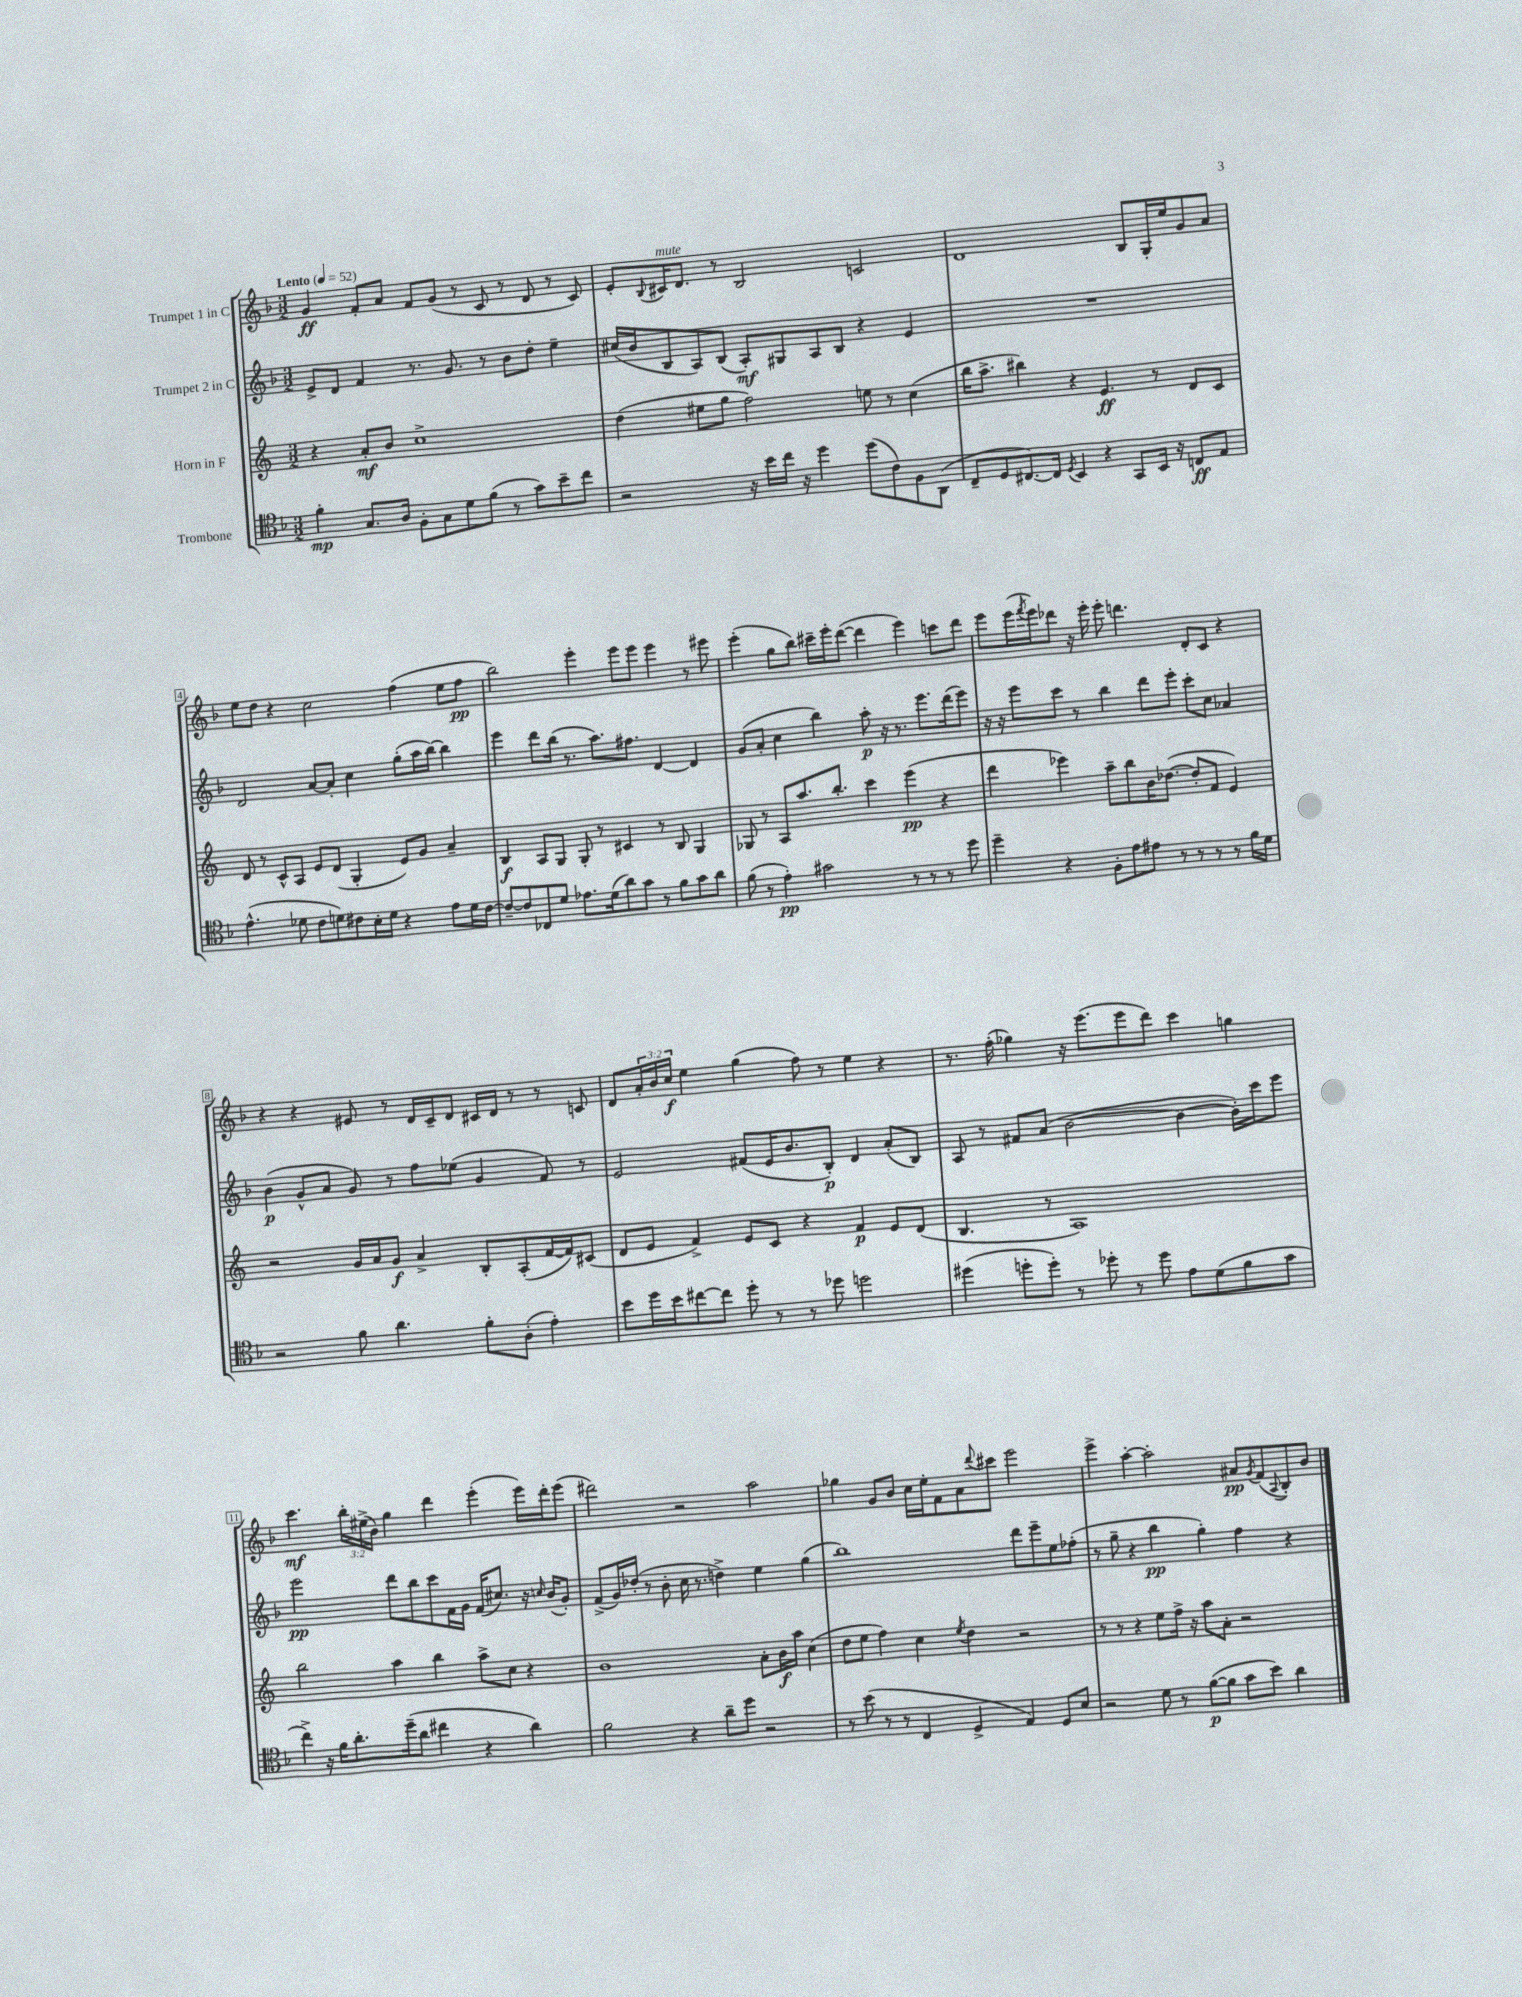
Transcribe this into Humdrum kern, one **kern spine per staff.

**kern	**dynam	**kern	**dynam	**kern	**dynam	**kern	**dynam
*part4	*part4	*part3	*part3	*part2	*part2	*part1	*part1
*staff4	*staff4	*staff3	*staff3	*staff2	*staff2	*staff1	*staff1
*I"Trombone	*	*I"Horn in F	*	*I"Trumpet 2 in C	*	*I"Trumpet 1 in C	*
*clefC4	*	*clefG2	*	*clefG2	*	*clefG2	*
*k[b-]	*	*k[]	*	*k[b-]	*	*k[b-]	*
*M3/2	*	*M3/2	*	*M3/2	*	*M3/2	*
*MM52	*	*MM52	*	*MM52	*	*MM52	*
=1	=1	=1	=1	=1	=1	=1	=1
!	!	!	!	!	!	!LO:TX:a:B:t=Lento	!
4f'\	mp	4r	.	8e^/L	.	4g/	ff
.	.	.	.	8d/J	.	.	.
8.G/L	.	8a'/L	mf	4f/	.	8f'/L	.
.	.	8b/J	.	.	.	8a/J	.
16A/Jk	.	.	.	.	.	.	.
8F'\L	.	1cc^	.	8.r	.	8f/L	.
8G\	.	.	.	.	.	(8g/J	.
.	.	.	.	8.g/	.	.	.
8d\	.	.	.	.	.	8r	.
(8f\J	.	.	.	8r	.	8c/	.
8r	.	.	.	8b-\L	.	8r	.
8g\L)	.	.	.	8dd'\J	.	8d/	.
8b-~\	.	.	.	4ee~\	.	8r	.
8cc\J	.	.	.	.	.	8c/)	.
=2	=2	=2	=2	=2	=2	=2	=2
2r	.	(4dd\	.	(16cc#X/LL	.	8e'/L	.
.	.	.	.	16b-/J	.	.	.
.	.	.	.	.	.	8qqB-/	.
!	!	!	!	!	!	!LO:TX:a:i:t=mute	!
.	.	.	.	8B-/	.	16c#X/K	.
.	.	.	.	.	.	8.d/J	.
.	.	8ee#X\L	.	8A/)	.	.	.
.	.	8gg\J	.	(8B-/J	.	8r	.
16r	.	2ff\)	.	8A'/L)	mf	2B-/	.
16b-\LL	.	.	.	.	.	.	.
16cc\JJ	.	.	.	8G#X/	.	.	.
16r	.	.	.	.	.	.	.
4dd\	.	.	.	8A/	.	.	.
.	.	.	.	8B-/J	.	.	.
(8dd\L	.	8een\	.	4r	.	2cn/	.
8c\)	.	8r	.	.	.	.	.
8F\	.	(4cc\	.	4e/	.	.	.
(8AA\J	.	.	.	.	.	.	.
=3	=3	=3	=3	=3	=3	=3	=3
8C~/L	.	16bb\KL	.	1.r	.	1d	.
.	.	8.aa^\J	.	.	.	.	.
8D/	.	.	.	.	.	.	.
[8.C#X/)	.	4bb#X\)	.	.	.	.	.
16C#/Jk]	.	.	.	.	.	.	.
8qD/	.	.	.	.	.	.	.
4BB-/	.	4r	.	.	.	.	.
4r	.	4.e/	ff	.	.	.	.
8GG/L	.	.	.	.	.	8B-/L	.
16BB-/Jk	.	8r	.	.	.	16G'/L	.
16r	.	.	.	.	.	16ee/J	.
8Cn/L	ff	8d/L	.	.	.	8g/	.
8E/J	.	8c/J	.	.	.	8a/J	.
!!LO:LB:g=z
=4	=4	=4	=4	=4	=4	=4	=4
(4.e^^\	.	8d/	.	2d/	.	8ee\L	.
.	.	8r	.	.	.	8dd\J	.
.	.	8c^^/L	.	.	.	4r	.
8d-X\	.	8A/J	.	.	.	.	.
8c\L	.	8e/L	.	[8a/L	.	2cc\	.
8dn\)	.	(8d/J	.	8a'/J]	.	.	.
8c#X\	.	4G'/	.	4cc\	.	.	.
16B-'\L	.	.	.	.	.	.	.
16d\JJ	.	.	.	.	.	.	.
4r	.	8e/L)	.	(8gg'\L	.	(4ff\	.
.	.	8g/J	.	16aa\L	.	.	.
.	.	.	.	[16bb-\JJ)	.	.	.
8e\L	.	4a~/	.	4bb-\]	.	8ee\L	.
16d\L	.	.	.	.	.	8ff\J	pp
[16c#\JJ	.	.	.	.	.	.	.
=5	=5	=5	=5	=5	=5	=5	=5
8c#~/L_	.	4B/	f	4eee\	.	2bb-\)	.
8c#/]	.	.	.	.	.	.	.
8C-X/	.	8A/L	.	8ddd\L	.	.	.
8d/J	.	8G/J	.	(16bb-\Jk	.	.	.
.	.	.	.	8.r	.	.	.
8.e-X\L	.	8G'/	.	.	.	4eee'\	.
.	.	8r	.	8.aa\L)	.	.	.
(16d\k	.	.	.	.	.	.	.
8a\)	.	4c#X/	.	.	.	8eee\L	.
.	.	.	.	8.ff#X\J	.	.	.
8g\J	.	.	.	.	.	8eee\J	.
8r	.	8r	.	[4d/	.	4eee\	.
8f\L	.	8B/	.	.	.	.	.
8g\	.	4G/	.	4d/]	.	8r	.
8a\J	.	.	.	.	.	8eee#X\	.
=6	=6	=6	=6	=6	=6	=6	=6
(8f\	.	8G-X/	.	(8g/L	.	(4eee'\	.
8r	.	8r	.	8a'/J	.	.	.
4e'\)	pp	8A/L	.	4cc\	.	8gg\L	.
.	.	8.aa/	.	.	.	8bb-\J)	.
2g#X\	.	.	.	4bb-\)	.	16ccc#X~\LL	.
.	.	8.bb'/J	.	.	.	16eee'\J	.
.	.	.	.	.	.	([8ddd\J	.
.	.	4ccc\	.	8aa'\	p	4ddd\]	.
.	.	.	.	16r	.	.	.
.	.	.	.	8.r	.	.	.
8r	.	(4eee\	pp	.	.	4eee\)	.
8r	.	.	.	8.eee\L	.	.	.
8r	.	4r	.	.	.	8cccn\L	.
.	.	.	.	(16ddd\k	.	.	.
8dd\	.	.	.	8eee\J)	.	8ddd\J	.
=7	=7	=7	=7	=7	=7	=7	=7
4dd~\	.	4ddd\	.	16r	.	8eee\L	.
.	.	.	.	16r	.	.	.
.	.	.	.	8eee\L	.	(16eee\L	.
.	.	.	.	.	.	8qfff/	.
.	.	.	.	.	.	16eee\J)	.
4r	.	4eee-X\)	.	8ccc\J	.	8ddd-X\J	.
.	.	.	.	8r	.	16r	.
.	.	.	.	.	.	16eee'\	.
8F'\L	.	8aa~\L	.	4bb-\	.	8eee'\	.
8e\	.	8bb\	.	.	.	4.dddn\	.
8e#X\J	.	16b\K	.	8ddd\L	.	.	.
.	.	([8.dd-X\J	.	.	.	.	.
8r	.	.	.	8eee'\J	.	.	.
8r	.	8dd-'/L]	.	8ccc'\L	.	8d'/L	.
8r	.	8f/J	.	8cc\J	.	8c/J	.
8r	.	4e/)	.	4a-X/	.	4r	.
16f\LL	.	.	.	.	.	.	.
16d\JJ	.	.	.	.	.	.	.
!!LO:LB:g=z
=8	=8	=8	=8	=8	=8	=8	=8
2r	.	2r	.	(4b-\	p	4r	.
.	.	.	.	8g^^/L	.	4r	.
.	.	.	.	8a/J	.	.	.
8f\	.	16g/LL	.	8g/)	.	8e#X/	.
.	.	16a/J	.	.	.	.	.
4.a\	.	8g/J	f	8r	.	8r	.
.	.	4a^/	.	8ff\L	.	16d/LL	.
.	.	.	.	.	.	16c~/J	.
.	.	.	.	(8ee-X\J	.	8d/J	.
8f'\L	.	8B'/L	.	4g/	.	16c#X/LL	.
.	.	.	.	.	.	16d/JJ	.
(8A'\J	.	(8A'/	.	.	.	8r	.
4e'\)	.	[16f/L	.	8f/)	.	8r	.
.	.	16f/J])	.	.	.	.	.
.	.	(8c#X/J	.	8r	.	8cn/	.
=9	=9	=9	=9	=9	=9	=9	=9
8b-\L	.	8d/L	.	2e/	.	8d/L	.
16dd\L	.	8e/J	.	.	.	24a'/L	.
.	.	.	.	.	.	24b-/	.
16b-\J	.	.	.	.	.	.	.
.	.	.	.	.	.	24cc/JJ	f
[8cc#X\	.	4f^/)	.	.	.	4ee\	.
8cc#\J]	.	.	.	.	.	.	.
8dd'\	.	8e/L	.	(8f#X/L	.	(4gg\	.
8r	.	8c/J	.	16e/K	.	.	.
.	.	.	.	8.b-/	.	.	.
8r	.	4r	.	.	.	8ff\)	.
8dd-X\	.	.	.	8B-'/J)	p	8r	.
2ddn\	.	4f/	p	4d/	.	4ee\	.
.	.	8e/L	.	(8a'/L	.	4r	.
.	.	(8d/J	.	8B-/J)	.	.	.
=10	=10	=10	=10	=10	=10	=10	=10
(4dd#X\	.	4.B/	.	8A/	.	8.r	.
.	.	.	.	8r	.	.	.
.	.	.	.	.	.	(16ff'\	.
8ddn'\L	.	.	.	8f#X/L	.	4gg-X\)	.
8dd'\J)	.	8r	.	(8a/J	.	.	.
8r	.	1A)	.	[2b-\	.	16r	.
.	.	.	.	.	.	(8.eee\L	.
8dd-X'\	.	.	.	.	.	.	.
8r	.	.	.	.	.	8eee\	.
8dd-\	.	.	.	.	.	8ddd\J)	.
8e\L	.	.	.	4b-\_	.	4ccc\	.
(8d\	.	.	.	.	.	.	.
8f\	.	.	.	16b-'\LL])	.	4ggn\	.
.	.	.	.	16ccc\J	.	.	.
8g\J	.	.	.	8eee\J	.	.	.
!!LO:LB:g=z
=11	=11	=11	=11	=11	=11	=11	=11
4cc^\)	.	2bb\	.	2eee\	pp	4.ccc\	mf
16r	.	.	.	.	.	.	.
16f\KL	.	.	.	.	.	.	.
8.a'\	.	.	.	.	.	24bb-'\LL	.
.	.	.	.	.	.	(24ee#X^\	.
.	.	.	.	.	.	24b-\JJ)	.
.	.	4aa\	.	8ddd\L	.	4gg\	.
(16dd~\k	.	.	.	.	.	.	.
8a\J	.	.	.	8bb-\	.	.	.
4cc#X\	.	4bb\	.	8ccc\	.	4ddd\	.
.	.	.	.	16f\L	.	.	.
.	.	.	.	16g\JJ	.	.	.
4r	.	8aa^\L	.	(16f/KL	.	(4eee'\	.
.	.	.	.	8.cc#X/J)	.	.	.
.	.	8cc\J	.	.	.	.	.
4a\)	.	4r	.	16r	.	16eee\LL)	.
.	.	.	.	16qqccn/	.	.	.
.	.	.	.	(16b-/KL	.	16ddd'\J	.
.	.	.	.	8g'/J)	.	(8eee\J	.
=12	=12	=12	=12	=12	=12	=12	=12
2f\	.	1b	.	(8f^/L	.	2ddd#X\)	.
.	.	.	.	16g/L)	.	.	.
.	.	.	.	(16dd-X'/JJ	.	.	.
.	.	.	.	8r	.	.	.
.	.	.	.	8b-'\	.	.	.
4r	.	.	.	16cc\	.	2r	.
.	.	.	.	8.r	.	.	.
8a~\L	.	.	.	4ddn^\)	.	.	.
8dd\J	.	.	.	.	.	.	.
2r	.	8a'\L	.	4ee\	.	2aa\	.
.	.	16b\L	f	.	.	.	.
.	.	16aa\JJ	.	.	.	.	.
.	.	(4cc\	.	(4gg\	.	.	.
=13	=13	=13	=13	=13	=13	=13	=13
8r	.	8dd\L	.	1bb-)	.	4gg-X\	.
(8b-\	.	8ee\J	.	.	.	.	.
8r	.	4ff\)	.	.	.	8g/L	.
8r	.	.	.	.	.	8b-/J	.
4C/	.	4cc\	.	.	.	16cc\LL	.
.	.	.	.	.	.	16ee'\J	.
.	.	.	.	.	.	8f\	.
.	.	8qee/	.	.	.	.	.
4D^/	.	4dd\	.	.	.	8a\	.
.	.	.	.	.	.	8qqddd/	.
.	.	.	.	.	.	8ccc#X\J	.
4E/)	.	2r	.	8ddd\L	.	2eee\	.
.	.	.	.	8eee~\	.	.	.
8D/L	.	.	.	8ee\	.	.	.
8B-/J	.	.	.	(8ff-X'\J	.	.	.
=14	=14	=14	=14	=14	=14	=14	=14
2r	.	8r	.	8r	.	4eee^\	.
.	.	8r	.	8gg~\	.	.	.
.	.	4r	.	4r	.	[4aa'\	.
8d\	.	8ee\L	.	4bb-\	pp	2aa'\]	.
8r	.	16ff^\Jk	.	.	.	.	.
.	.	16r	.	.	.	.	.
([8f\L	p	8aa\L	.	4gg'\)	.	.	.
8f\J]	.	8a'\J	.	.	.	.	.
8g\L	.	2r	.	4ff\	.	8a#X/L	pp
.	.	.	.	.	.	8qg/	.
8b-\J)	.	.	.	.	.	(8f/	.
.	.	.	.	.	.	8qqA/	.
4a\	.	.	.	4r	.	8B-'/)	.
.	.	.	.	.	.	8b-/J	.
==	==	==	==	==	==	==	==
*-	*-	*-	*-	*-	*-	*-	*-
